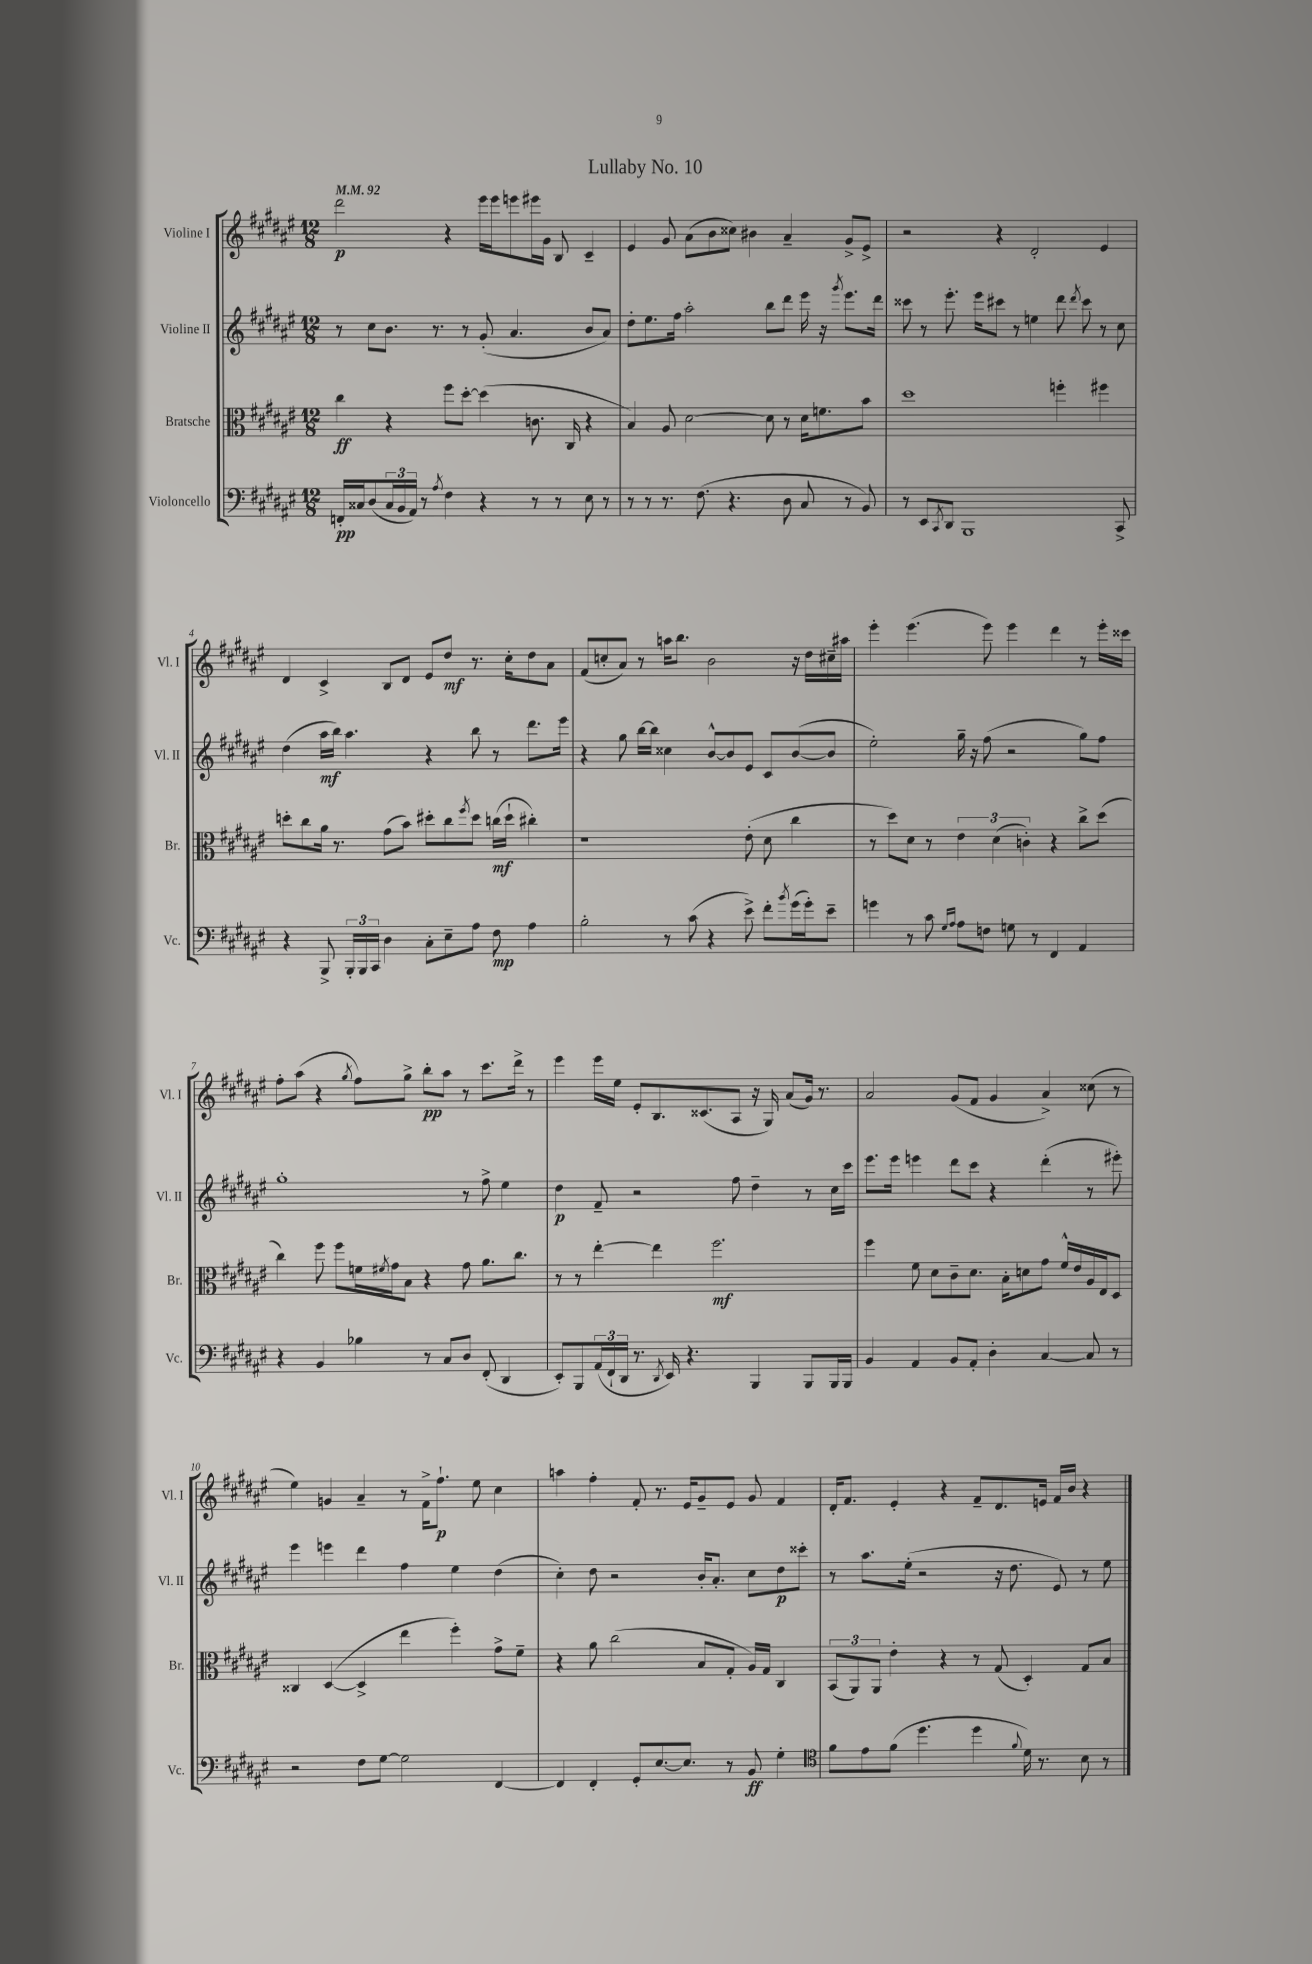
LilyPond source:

\header { title = "Lullaby No. 10" }
<<
\new StaffGroup <<
\new Staff = "s0" \with { instrumentName = "Violine I" shortInstrumentName = "Vl. I" } {
    \clef treble \key fis \major \numericTimeSignature \time 12/8 \tempo 4 = 92
    dis'''2\p r4 eis'''16 eis'''16 e'''8 eis'''16 gis'16 b8 cis'4-- |
    eis'4 gis'8 ais'8( b'8 cisis''8) bis'4 ais'4-- gis'8-> eis'8-> |
    r2 r4 dis'2-. eis'4 |
    dis'4 cis'4-> b8 dis'8 eis'8 dis''8\mf r8. cis''16-. dis''8 ais'8 |
    fis'8( c''8-. ais'8) r8 a''16 b''8. b'2 r16 dis''16 cis''16-- ais''16 |
    eis'''4-. eis'''4.( eis'''8) eis'''4 dis'''4 r8 eis'''16-. cisis'''16 |
    fis''8-. ais''8( r4 \acciaccatura { gis''8 } fis''8) gis''8-> b''8-.\pp ais''8 r8 cis'''8. dis'''16-> r8 |
    eis'''4 eis'''16 eis''16 eis'8-. b8. cisis'8.( ais8 r16 gis16) ais'8( gis'16) r8. |
    ais'2 gis'8( fis'8 gis'4 ais'4->) cisis''8( r8 |
    eis''4) g'4 ais'4-- r8 fis'16-> fis''8.-!\p eis''8 cis''4 |
    a''4 fis''4-. fis'8-. r8. eis'16 gis'8-- eis'8 gis'8 fis'4 |
    dis'16-. fis'8. eis'4-. r4 fis'8-- dis'8. e'16 fis'16 b'16 r4 \bar "|." |
}
\new Staff = "s1" \with { instrumentName = "Violine II" shortInstrumentName = "Vl. II" } {
    \clef treble \key fis \major \numericTimeSignature \time 12/8
    r8 cis''8 b'8. r8. r8 gis'8-.( ais'4. b'8 ais'8) |
    dis''8-. eis''8. fis''16 ais''2-. b''8 dis'''8 eis'''16 r16 \acciaccatura { gis'''8 } eis'''8. dis'''16 |
    cisis'''8 r8 eis'''8.-. eis'''16 cis'''8 r8 e''4 dis'''8 \acciaccatura { dis'''8 } cis'''8 r8 cis''8 |
    dis''4( ais''16\mf b''16) ais''4. r4 b''8 r8 dis'''8. eis'''16 |
    r4 gis''8 b''16~ b''16 cisis''4 b'8~-^ b'8 eis'8 cis'8 b'8~( b'8 |
    eis''2-.) gis''16-- r16 fis''8( r2 gis''8) fis''8 |
    gis''1-. r8 fis''8-> eis''4 |
    dis''4\p fis'8-- r2 fis''8 dis''4-- r8 cis''16 cis'''16 |
    eis'''8. eis'''16 e'''4 dis'''8 cis'''8 r4 dis'''4-.( r8 eis'''8-.) |
    eis'''4 e'''4 dis'''4 fis''4 eis''4 dis''4( |
    cis''4-.) dis''8 r2 b'16-. ais'8.-. cis''8 dis''8\p cisis'''8-. |
    r8 ais''8. eis''16-.( r2 r16 dis''8. eis'8) r8 eis''8 \bar "|." |
}
\new Staff = "s2" \with { instrumentName = "Bratsche" shortInstrumentName = "Br." } {
    \clef alto \key fis \major \numericTimeSignature \time 12/8
    cis''4\ff r4 fis''8 dis''8~-. dis''4( c'8. cis16 r4 |
    b4) ais8 dis'2~ dis'8 r8 dis'16 f'8. b'8 |
    dis''1 f''4-. fis''4 |
    d''8-. cis''8 ais'16 r8. gis'8( b'8) dis''8-. cis''8 \acciaccatura { fis''8 } dis''8 c''16\mf( dis''16-! cis''4-.) |
    r1 eis'8-.( dis'8 cis''4 |
    r8 dis''8) dis'8 r8 \tuplet 3/2 { eis'4 dis'4( c'4-.) } r4 cis''8-> dis''8( |
    cis''4) fis''8 fis''8 f'16 \acciaccatura { fis'8 } gis'16 b8 r4 gis'8 ais'8. cis''8. |
    r8 r8 eis''4~-. eis''4 fis''2.\mf |
    fis''4 fis'8 dis'8 cis'8-- dis'8. b16-. d'8 gis'8 fis'16-^ eis'16 ais16 eis16 dis8 |
    cisis4 dis4~( dis4-> eis''4 fis''4-.) gis'8-> fis'8-- |
    r4 ais'8 cis''2( b8 gis8-. ais16) gis16 cis4 |
    \tuplet 3/2 { b,8( ais,8) ais,8 } eis'4-. r4 r8 gis8( dis4-.) gis8 b8 \bar "|." |
}
\new Staff = "s3" \with { instrumentName = "Violoncello" shortInstrumentName = "Vc." } {
    \clef bass \key fis \major \numericTimeSignature \time 12/8
    f,16-.\pp cisis16 dis8( \tuplet 3/2 { cisis16 b,16 ais,16) } r8 \acciaccatura { ais8 } fis4 r4 r8 r8 eis8 r8 |
    r8 r8 r8. fis8.( r4. dis8 cis8 r8 b,8) |
    r8 eis,8 \acciaccatura { cis,8 } dis,8 b,,1 cis,8-> |
    r4 b,,8-> \tuplet 3/2 { b,,16-. b,,16 cis,16 } dis4 cis8-. eis8-- ais8 fis8\mp ais4 |
    b2-. r8 cis'8( r4 eis'8->) fis'8-. \acciaccatura { b'8 } gis'16( gis'16-.) eis'8-- |
    g'4 r8 cis'8 \grace { gis16 ais16 } ais8 f8 g8 r8 fis,4 ais,4 |
    r4 b,4 bes4 r8 cis8 dis8 fis,8-.( dis,4 |
    eis,8-.) b,,8 \tuplet 3/2 { ais,16( fis,16-! dis,16 } r8. \acciaccatura { dis,8 } eis,16) r4. b,,4 b,,8 b,,16 b,,16 |
    b,4 ais,4 b,8 ais,8-. dis4-. cis4~ cis8 r8 |
    r2 fis8 gis8~ gis2 fis,4~ |
    fis,4 fis,4-. gis,8-. eis8.~ eis8. r8 b,8\ff gis4-. |
    \clef tenor fis'8 eis'8 fis'8( dis''4. dis''4 \appoggiatura { fis'8 } dis'16) r8. b8 r8 \bar "|." |
}
>>
>>
